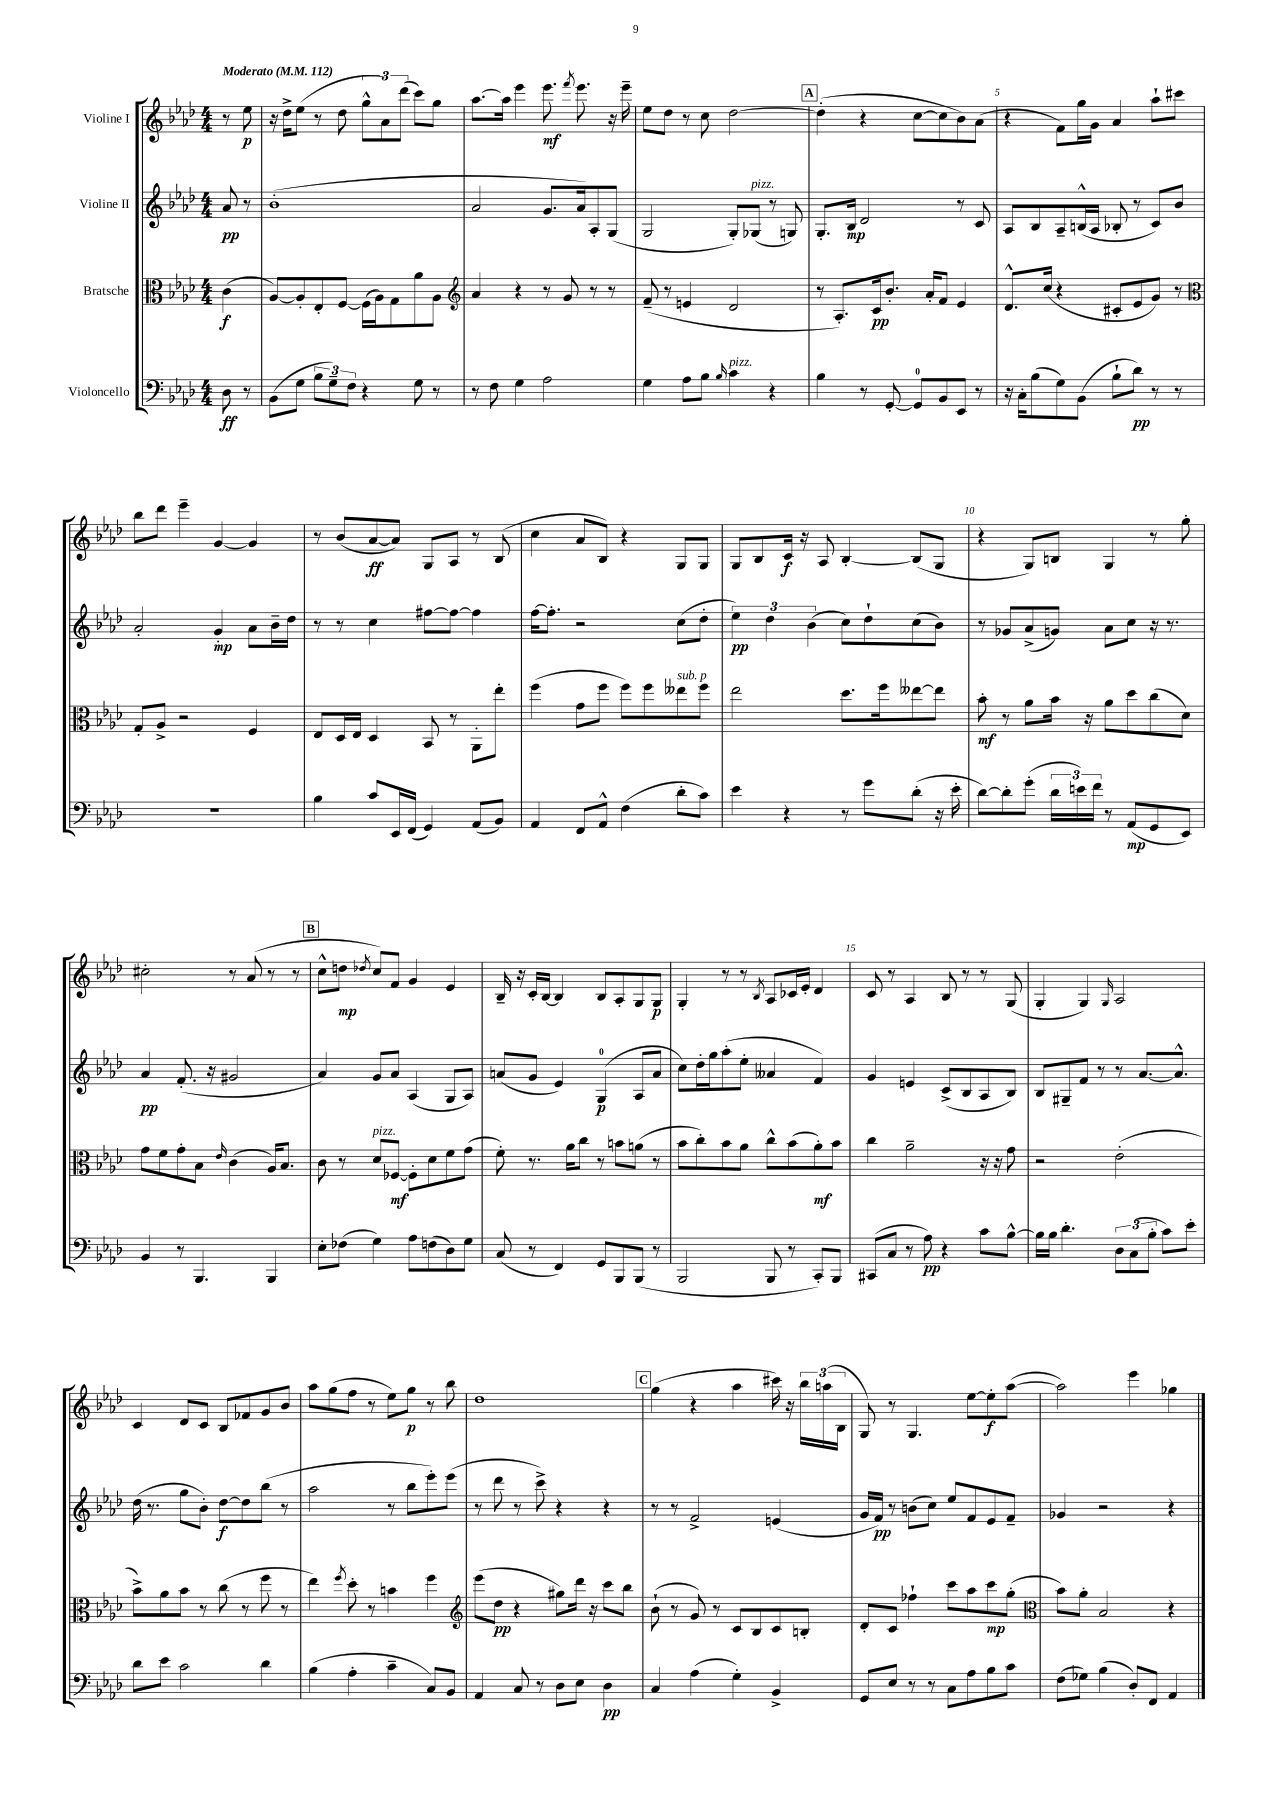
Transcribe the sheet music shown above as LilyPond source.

<<
\new StaffGroup <<
\new Staff = "s0" \with { instrumentName = "Violine I" } {
    \clef treble \key aes \major \numericTimeSignature \time 4/4 \partial 4 \tempo "Moderato" 4 = 112
    \autoBeamOff r8 ees''8\p |
    r16 des''16[-> ees''8]( r8 des''8 \tuplet 3/2 { g''8[-^ aes'8) des'''8]( } c'''8[) g''8] |
    aes''8.[~ aes''16] ees'''4 ees'''8.\mf \acciaccatura { f'''8 } ees'''8. r16 ees'''16-- |
    ees''8[ des''8] r8 c''8 des''2~ |
    \mark \markup { \box "A" } des''4-.( r4 c''8[~ c''8 bes'8) aes'8]( |
    r4 f'8[) g''16 g'16] aes'4 aes''8[-! cis'''8] |
    bes''8[ des'''8] ees'''4-- g'4~ g'4 |
    r8 bes'8[( aes'8~\ff aes'8]) g8[ aes8] r8 bes8( |
    c''4 aes'8[ bes8]) r4 g8[ g8] |
    g8[ bes8 c'16]\f r16 aes8 bes4~-. bes8[( g8] |
    r4 g8[) b8] g4 r8 g''8-. |
    cis''2-. r8 aes'8( r8 r8 |
    \mark \markup { \box "B" } c''8[-^ d''8]\mp \acciaccatura { des''8 } c''8[) f'8] g'4 ees'4 |
    bes16-- r16 c'16[-. bes16]~ bes4 bes8[ aes8-. g8 g8]\p |
    g4-. r8 r8 \acciaccatura { bes8 } aes8[ ces'16 ees'16]-. des'4 |
    c'8 r8 aes4 bes8 r8 r8 g8( |
    g4-. g4) \grace { g16 } aes2 |
    c'4 des'8[ c'8] bes8[ fes'8 g'8 bes'8] |
    aes''8[ g''8( f''8] r8 ees''8[) g''8]\p r8 bes''8 |
    des''1 |
    \mark \markup { \box "C" } g''4( r4 aes''4 cis'''16) r16 \tuplet 3/2 { bes''16[ a''16( bes16] } |
    g8) r8 g4. ees''8[~ ees''8-.\f aes''8]~( |
    aes''2) ees'''4 ges''4 \bar "|." |
}
\new Staff = "s1" \with { instrumentName = "Violine II" } {
    \clef treble \key aes \major \numericTimeSignature \time 4/4 \partial 4
    \autoBeamOff aes'8\pp r8 |
    bes'1-.( |
    aes'2 g'8.[ aes'16) aes8-. g8]( |
    g2 g8[-.) ges8]^\markup { \italic "pizz." }( r8 g8) |
    \mark \markup { \box "A" } g8.[-. bes16]\mp des'2 r8 c'8 |
    aes8[ bes8 aes8-- b16-^( aes16] bes8-. r8 c'8[) bes'8] |
    aes'2-. g'4-.\mp aes'8[ bes'16-- des''16] |
    r8 r8 c''4 fis''8[~ fis''8]~ fis''4 |
    f''16[~ f''8.]-. r2 c''8[( des''8]-. |
    \tuplet 3/2 { ees''4\pp) des''4 bes'4( } c''8[) des''8-! c''8( bes'8]) |
    r8 ges'8[ aes'8->( g'8]) aes'8[ c''8] r16 r8. |
    aes'4\pp f'8.-.( r16 gis'2 |
    \mark \markup { \box "B" } aes'4) g'8[ aes'8] aes4( g8[ aes8]) |
    a'8[( g'8] ees'4) g4-0\p( aes8[ a'8] |
    c''8[) des''16-. g''16 aes''8-.( ees''8]-. aeses'4 f'4) |
    g'4 e'4 c'8[->( bes8 aes8 bes8]) |
    bes8[ gis8-- f'8] r8 r8 aes'8.[~ aes'8.]-^ |
    des''16( r8. g''8[ bes'8]-.) des''8[~\f des''8 bes''8]( r8 |
    aes''2 r8 bes''8[ ees'''8-.) ees'''8]( |
    r8 des'''8 r8 c'''8->) r4 r4 |
    \mark \markup { \box "C" } r8 r8 f'2-> e'4( |
    g'16[ f'16]\pp) r8 b'8[( c''8]) ees''8[ f'8 ees'8 f'8]-- |
    ges'4 r2 r4 \bar "|." |
}
\new Staff = "s2" \with { instrumentName = "Bratsche" } {
    \clef alto \key aes \major \numericTimeSignature \time 4/4 \partial 4
    \autoBeamOff c'4\f( |
    aes8[~) aes8-. ees8-. f8]~ f16[( aes16) g8 aes'8 aes8] |
    \clef treble aes'4 r4 r8 g'8 r8 r8 |
    f'8--( r8 e'4 des'2 |
    \mark \markup { \box "A" } r8 aes8.[-.) c'16\pp bes'8.]-. aes'16[-. f'8] ees'4 |
    des'8.[-^ c''16]( r4 cis'8[-. ees'8 g'8]) r8 |
    \clef alto g8[-. aes8]-> r2 f4 |
    ees8[ des16 ees16] des4 bes,8 r8 aes,8[-. ees''8]-. |
    f''4( g'8[ f''8] f''8[) f''8 eeses''8^\markup { \italic "sub. p" } f''8] |
    ees''2 des''8.[ f''16 eeses''8~ eeses''8] |
    bes'8-.\mf r8 aes'8[ bes'16] r16 aes'8[ des''8 c''8( des'8]) |
    g'8[ f'8 g'8-. bes8] \grace { ees'16 } c'4( aes16[) bes8.] |
    \mark \markup { \box "B" } c'8 r8 des'8[^\markup { \italic "pizz." } fes8]~\mf fes8[-. des'8 f'8 g'8]( |
    f'8-.) r8. aes'16[ c''8] r8 b'8[ a'8]( r8 |
    bes'8[ c''8-.) bes'8 aes'8] c''8[-^ bes'8( aes'8-.\mf) bes'8] |
    c''4 aes'2-- r16 r16 g'8 |
    r2 ees'2-.( |
    bes'8[->) aes'8 bes'8] r8 c''8( r8 f''8 r8 |
    ees''4) \acciaccatura { f''8 } des''8-. r8 b'4 f''4 |
    \clef treble ees'''8[( des''8]\pp r4 gis''8[) des'''16] r16 c'''8[ bes''8] |
    \mark \markup { \box "C" } bes'8-!( r8 g'8) r8 c'8[ bes8 c'8 b8]-. |
    des'8[-. c'8] fes''4-! c'''8[ aes''8 c'''8\mp g''8]-.( |
    \clef alto bes'8[) aes'8]-. bes2 r4 \bar "|." |
}
\new Staff = "s3" \with { instrumentName = "Violoncello" } {
    \clef bass \key aes \major \numericTimeSignature \time 4/4 \partial 4
    \autoBeamOff des8\ff r8 |
    bes,8[( g8] \tuplet 3/2 { bes8[ g8--) f8] } r4 g8 r8 |
    r8 f8 g4 aes2 |
    g4 aes8[ bes8] \grace { bes16 } c'4^\markup { \italic "pizz." } r4 |
    \mark \markup { \box "A" } bes4 r8 g,8~-. g,8[-0 bes,8 ees,8] r8 |
    r16 c16[-. bes8( g8) bes,8]( bes8[-! des'8]\pp) r8 r8 |
    R1 |
    bes4 c'8[ ees,16 f,16]( g,4) aes,8[( bes,8]) |
    aes,4 f,8[ aes,8]-^ f4( des'8[-. c'8]) |
    ees'4 r4 r8 g'8[ des'8]-.( r16 ees'16-. |
    des'8[~) des'8-. g'8]-.( \tuplet 3/2 { des'16[ e'16) f'16] } r8 aes,8[\mp( g,8 ees,8]) |
    bes,4 r8 bes,,4. bes,,4 |
    \mark \markup { \box "B" } ees8[-. fes8]( g4) aes8[ f8( des8) g8] |
    c8( r8 f,4) g,8[ bes,,8 bes,,8]( r8 |
    bes,,2 bes,,8 r8 c,8[-.) bes,,8] |
    cis,8[( c8] r8 aes8\pp) r4 c'8[ bes8]~-^ |
    bes16[ bes16] des'4.-. \tuplet 3/2 { des8[ c8( bes8]-. } c'8[) ees'8]-. |
    des'8[ ees'8] c'2 des'4 |
    bes4( aes4-. c'4-- c8[) bes,8] |
    aes,4 c8 r8 des8[ ees8] des4\pp |
    \mark \markup { \box "C" } c4 aes4( g4-.) bes,4-> |
    g,8[ ees8] r8 r8 c8[ aes8 bes8 c'8] |
    f8[( ges8]) bes4( des8[-.) f,8] aes,4 \bar "|." |
}
>>
>>
\layout { \context { \Score \override BarNumber.break-visibility = ##(#f #t #t) barNumberVisibility = #(every-nth-bar-number-visible 5) } }
